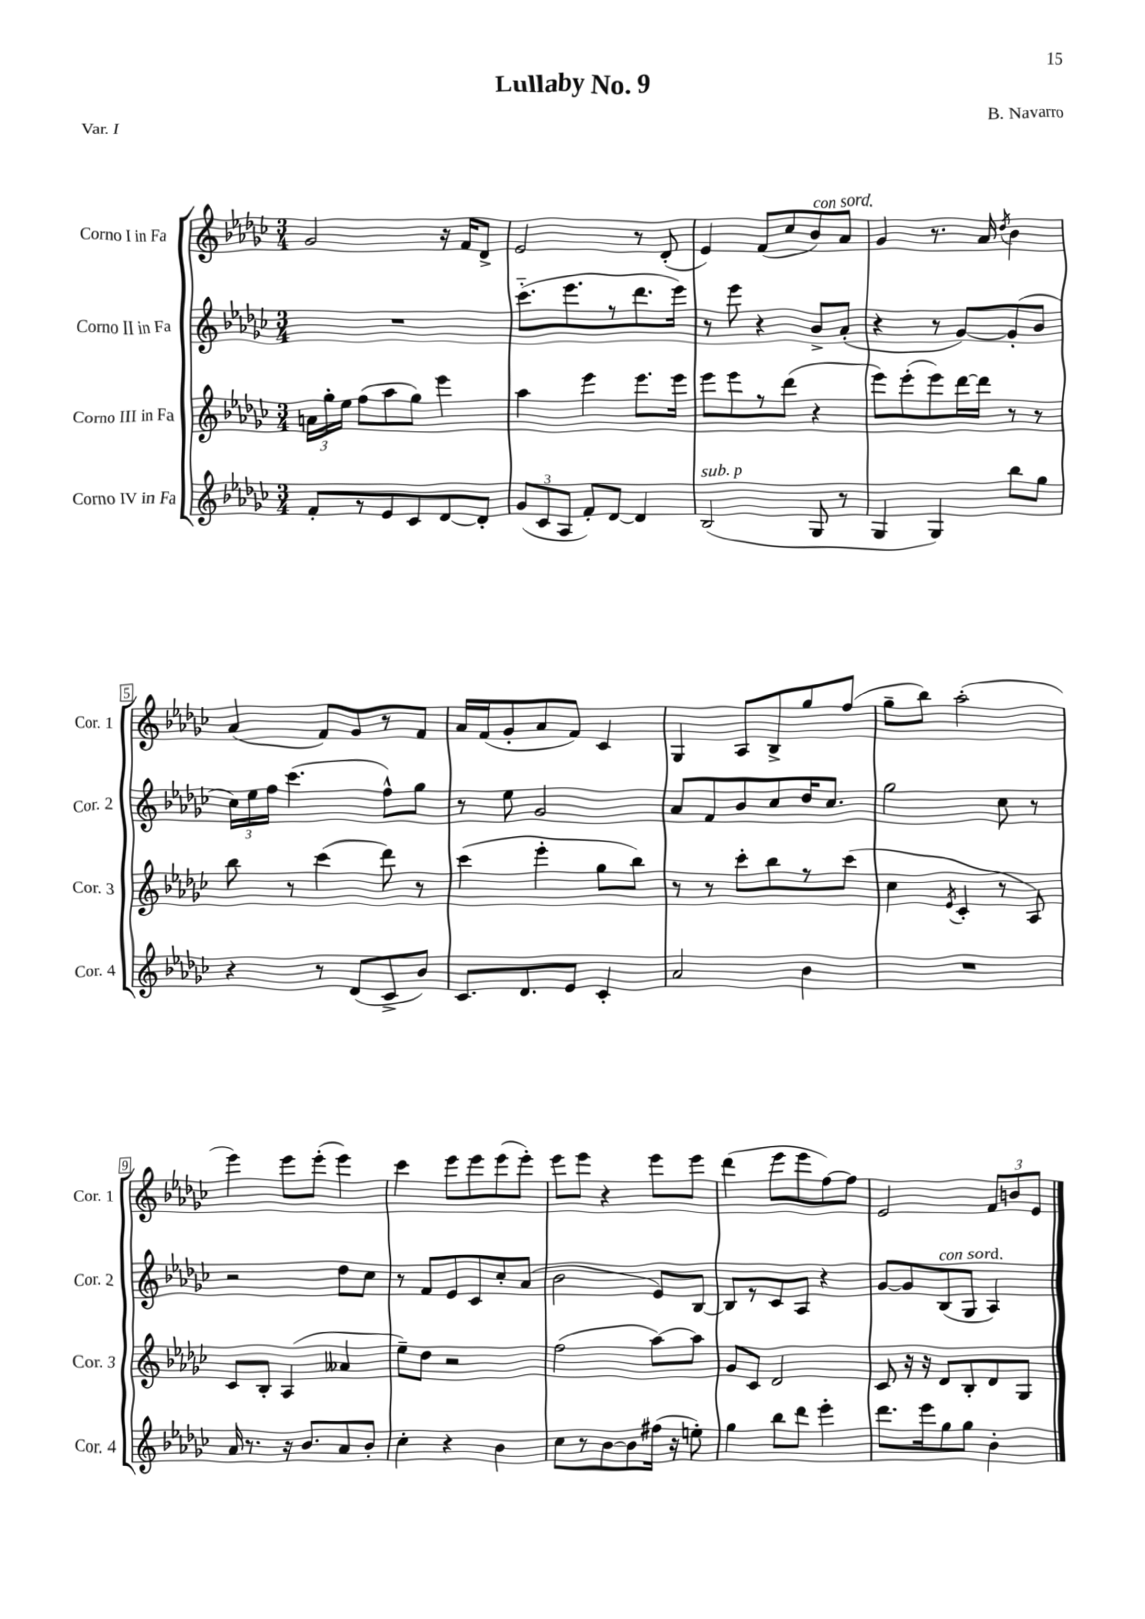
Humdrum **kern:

**kern	**kern	**kern	**kern
*part4	*part3	*part2	*part1
*staff4	*staff3	*staff2	*staff1
*I"Corno IV in Fa	*I"Corno III in Fa	*I"Corno II in Fa	*I"Corno I in Fa
*I'Cor. 4	*I'Cor. 3	*I'Cor. 2	*I'Cor. 1
*clefG2	*clefG2	*clefG2	*clefG2
*k[b-e-a-d-g-c-]	*k[b-e-a-d-g-c-]	*k[b-e-a-d-g-c-]	*k[b-e-a-d-g-c-]
*M3/4	*M3/4	*M3/4	*M3/4
=1	=1	=1	=1
8f'/L	24an\LL	2.r	2g-/
.	24gg-'\	.	.
.	24ee-\JJ	.	.
8r	(8ff\L	.	.
8e-/	8aa-\	.	.
8c-/	8gg-\J)	.	.
[8d-/	4eee-\	.	16r
.	.	.	16f/KL
8d-'/J]	.	.	8d-^/J
=2	=2	=2	=2
(12g-/L	4aa-\	(8.ccc-\L	2e-/
12c-/	.	.	.
12A-/J	.	.	.
.	.	8.eee-\	.
8f'/L)	4eee-\	.	.
[8d-/J	.	8r	.
4d-/]	8.eee-\L	8.ddd-\	8r
.	.	.	(8d-'/
.	16eee-\Jk	16eee-\Jk)	.
=3	=3	=3	=3
!LO:TX:a:i:t=sub. p	!	!	!
(2B-/	8eee-\L	8r	4e-/)
.	8eee-\	8eee-\	.
.	8r	4r	(8f/L
.	(8ddd-\J	.	8cc-/
!	!	!	!LO:TX:a:i:t=con sord.
8G-/	4r	8b-^/L	8b-/)
8r	.	(8a-'/J	8a-/J
=4	=4	=4	=4
4G-/	8eee-\L)	4r	4g-/
.	(8eee-'\	.	.
4G-/)	8eee-\)	8r	8.r
.	[16ddd-\L	[8g-/L)	.
.	16ddd-\JJ]	.	16a-/
.	.	.	8qdd-/
8bb-\L	8r	(8g-'/]	4b-\
8gg-\J	8r	8b-/J	.
!!LO:LB:g=z
=5	=5	=5	=5
4r	8bb-\	24cc-\LL)	(4a-/
.	.	24ee-\	.
.	.	24ff\JJ	.
.	8r	(4.ccc-\	.
8r	(4ccc-\	.	8f/L)
(8d-/L	.	.	8g-/
8c-^/	8ddd-\)	8ff^^\L)	8r
8b-/J)	8r	8gg-\J	8f/J
=6	=6	=6	=6
8.c-/L	(4ccc-\	8r	16a-/LL
.	.	.	(16f/J
.	.	8ee-\	8g-'/
8.d-/	.	.	.
.	4eee-'\	2g-/	8a-/
8e-/J	.	.	8f/J)
4c-'/	8gg-\L	.	4c-/
.	8bb-\J)	.	.
=7	=7	=7	=7
2a-/	8r	8a-/L	4G-/
.	8r	8f/	.
.	8ccc-'\L	8b-/	8A-/L
.	8bb-\	8cc-/	8B-^/
4b-\	8r	16dd-/K	8gg-/
.	.	8.cc-/J	.
.	(8ccc-\J	.	(8ff/J
=8	=8	=8	=8
2.r	4cc-\	2gg-\	8gg-~\L
.	.	.	8bb-\J)
.	8qe-/	.	.
.	4c-'/	.	(2aa-'\
.	8r	8cc-\	.
.	8A-/)	8r	.
!!LO:LB:g=z
=9	=9	=9	=9
16a-/	8c-/L	2r	4eee-\)
8.r	.	.	.
.	8B-'/J	.	.
16r	(4A-/	.	8eee-\L
8.b-/L	.	.	.
.	.	.	(8eee-'\J
8a-/	4a--X/	8dd-\L	4eee-\)
8b-'/J	.	8cc-\J	.
=10	=10	=10	=10
4cc-'\	8ee-~\L)	8r	4ccc-\
.	8dd-\J	8f/L	.
4r	2r	8e-/	8eee-\L
.	.	8c-/	8eee-\
4b-\	.	8cc-'/	(8eee-\
.	.	(8a-/J	8eee-'\J)
=11	=11	=11	=11
8cc-\L	(2ff\	2b-\	8eee-\L
8r	.	.	8eee-\J
[8b-\	.	.	4r
8b-\]	.	.	.
(16ff#X\Jk	[8aa-\L)	8e-/L)	8eee-\L
16r	.	.	.
8een'\)	8aa-\J]	[8B-/J	8eee-\J
=12	=12	=12	=12
4gg-\	8g-/L	8B-/L]	(4ddd-\
.	8c-/J	8r	.
8bb-\L	2d-/	8c-/	8eee-\L
8ddd-\J	.	8A-/J	8eee-\
4eee-'\	.	4r	[8ff\)
.	.	.	8ff\J]
=13	=13	=13	=13
8.ddd-\L	8c-/	[8g-/L	2e-/
.	16r	8g-/]	.
16eee-\k	16r	.	.
!	!	!LO:TX:a:i:t=con sord.	!
8gg-\	8d-/L	(8B-/	.
8gg-\J	8B-'/	8G-/J	.
4b-'\	8d-/	4A-/)	12f/L
.	.	.	12bn/
.	8G-/J	.	.
.	.	.	12e-/J
==	==	==	==
*-	*-	*-	*-
